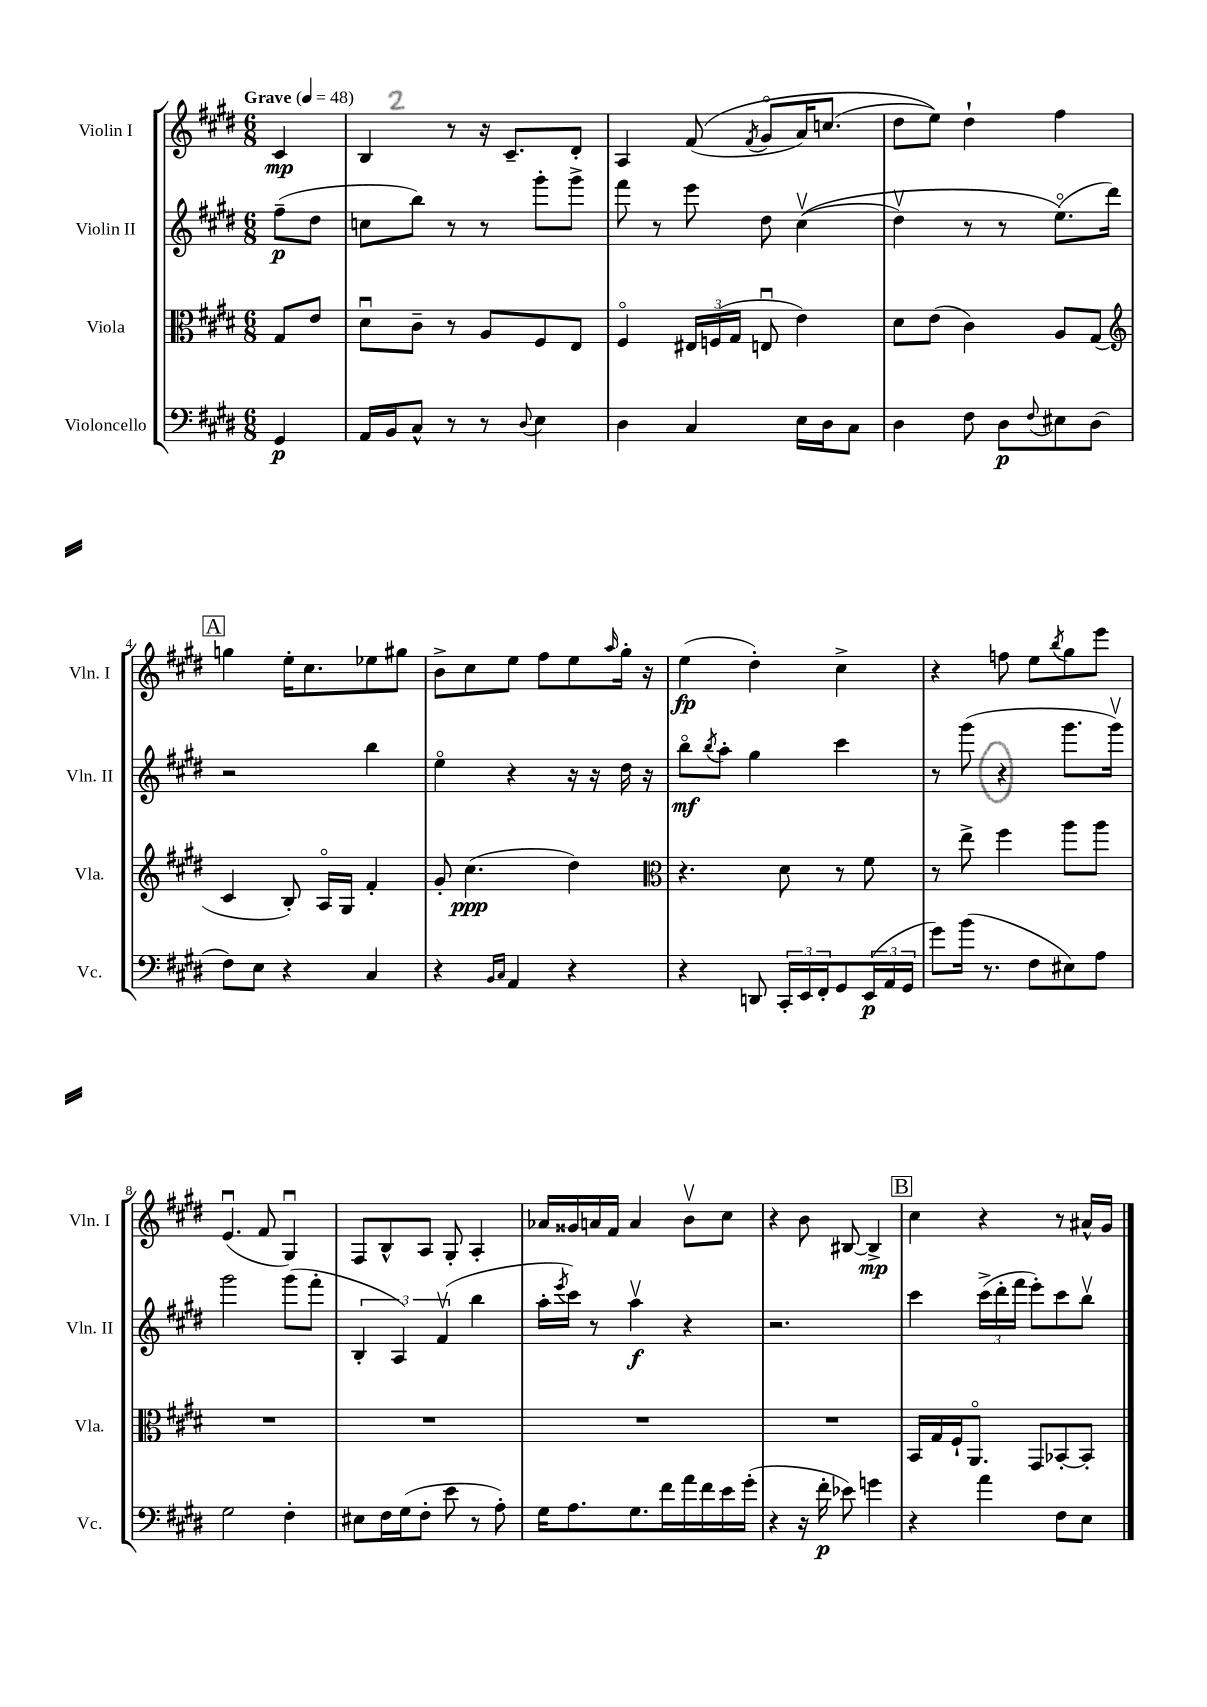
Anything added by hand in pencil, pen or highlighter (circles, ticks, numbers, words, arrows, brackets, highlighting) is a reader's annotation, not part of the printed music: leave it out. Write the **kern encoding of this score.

**kern	**kern	**kern	**kern
*staff4	*staff3	*staff2	*staff1
*clefF4	*clefC3	*clefG2	*clefG2
*k[f#c#g#d#]	*k[f#c#g#d#]	*k[f#c#g#d#]	*k[f#c#g#d#]
*M6/8	*M6/8	*M6/8	*M6/8
*MM48	*MM48	*MM48	*MM48
4GG#/	8G#/L	(8ff#~\L	4c#/
.	8e/J	8dd#\J	.
=	=	=	=
16AA/LL	8d#u\L	8cc\L	4B/
16BB/J	.	.	.
8C#^^/J	8c#~\J	8bb\J)	.
8r	8r	8r	8r
8r	8A/L	8r	16r
.	.	.	8.c#~/L
8qqD#/	.	.	.
4E\	8F#/	8ggg#'\L	.
.	8E/J	8ggg#^\J	8d#'/J
=	=	=	=
4D#\	4F#o/	8fff#\	4A/
.	.	8r	.
4C#/	24E#/LL	8eee\	&((8f#/
.	(24F/	.	.
.	24G#/JJ	.	.
.	.	.	8qf#/
.	8Eu/	8dd#\	8g#o/L
16E\LL	4e\)	&((4cc#v\	16a/K)
16D#\J	.	.	(8.cc/J
8C#\J	.	.	.
=	=	=	=
4D#\	8d#\L	4dd#v\)	8dd#\L
.	(8e\J	.	8ee\J)&)
8F#\	4c#\)	8r	4dd#`\
8D#\L	.	8r	.
8qqF#/	.	.	.
8E#\	8A/L	(8.eeo\L&)	4ff#\
(8D#\J	(8G#/J	.	.
.	.	16ddd#\Jk)	.
=	=	=	=
*	*clefG2	*	*
8F#\L)	4c#/	2r	4gg\
8E\J	.	.	.
4r	8B'/)	.	16ee'\LK
.	.	.	8.cc#\
.	16Ao/LL	.	.
.	16G#/JJ	.	.
4C#/	4f#'/	4bb\	8ee-\
.	.	.	8gg#\J
=	=	=	=
4r	8g#'/	4eeo\	8b^\L
.	(4.cc#\	.	8cc#\
16qqBB/LL	.	.	.
16qqC#/JJ	.	.	.
4AA/	.	4r	8ee\J
.	.	.	8ff#\L
4r	4dd#\)	16r	8ee\
.	.	16r	.
.	.	.	16qqaa/
.	.	16dd#\	16gg#'\Jk
.	.	16r	16r
=	=	=	=
*	*clefC3	*	*
4r	4.r	8bbo\L	(4ee\
.	.	8qbb/	.
.	.	8aa'\J	.
8DD/	.	4gg#\	4dd#'\)
24CC#'/LL	8d#\	.	.
24EE/	.	.	.
24FF#'/J	.	.	.
8GG#/	8r	4ccc#\	4cc#^\
(24EE/L	8f#\	.	.
24AA/	.	.	.
24GG#/JJ	.	.	.
=	=	=	=
8g#\L)	8r	8r	4r
(16b\Jk	8ee^\	(8ggg#\	.
8.r	.	.	.
.	4ff#\	4r	8ff\
8F#\L	.	.	8ee\L
.	.	.	8qbb/
8E#\)	8aa\L	8.ggg#\L	8gg#\
8A\J	8aa\J	.	8eee\J
.	.	16ggg#v\Jk)	.
=	=	=	=
2G#\	2.r	2ggg#\	(4.eu/
.	.	.	8f#/
4F#'\	.	(8ggg#\L	4G#u/)
.	.	8fff#'\J	.
=	=	=	=
8E#\L	2.r	6B'/	8F#/L
16F#\L	.	.	8B^^/
.	.	6A/)	.
(16G#\J	.	.	.
8F#'\J	.	.	8A/J
.	.	(6f#v/	.
8e\	.	.	8G#'/
8r	.	4bb\	4A'/
8A'\)	.	.	.
=	=	=	=
16G#\LK	2.r	16aa'\LL	16a-/LL
.	.	8qeee/	.
8.A\	.	16ccc#\JJ)	16g##/
.	.	8r	16a/
.	.	.	16f#/JJ
8.G#\	.	4aav\	4a/
16f#\L	.	.	.
16a\	.	4r	8bv\L
16f#\	.	.	.
16e\	.	.	8cc#\J
(16g#'\JJ	.	.	.
=	=	=	=
4r	2.r	2.r	4r
16r	.	.	8b\
16f#'\	.	.	.
8e-\)	.	.	[8B#/
4g\	.	.	4B#^/]
=	=	=	=
4r	16BB/LL	4ccc#\	4cc#\
.	16G#/	.	.
.	16F#`/J	.	.
.	8.AAo/J	.	.
4a\	.	(24ccc#^\LL	4r
.	.	24ddd#'\	.
.	.	24fff#\JJ	.
.	8GG#/L	8eee'\L)	.
8F#\L	[8BB-'/	8ccc#\	8r
8E\J	8BB-'/]J	8bbv\J	16a#^^/LL
.	.	.	16g#/JJ
==	==	==	==
*-	*-	*-	*-
